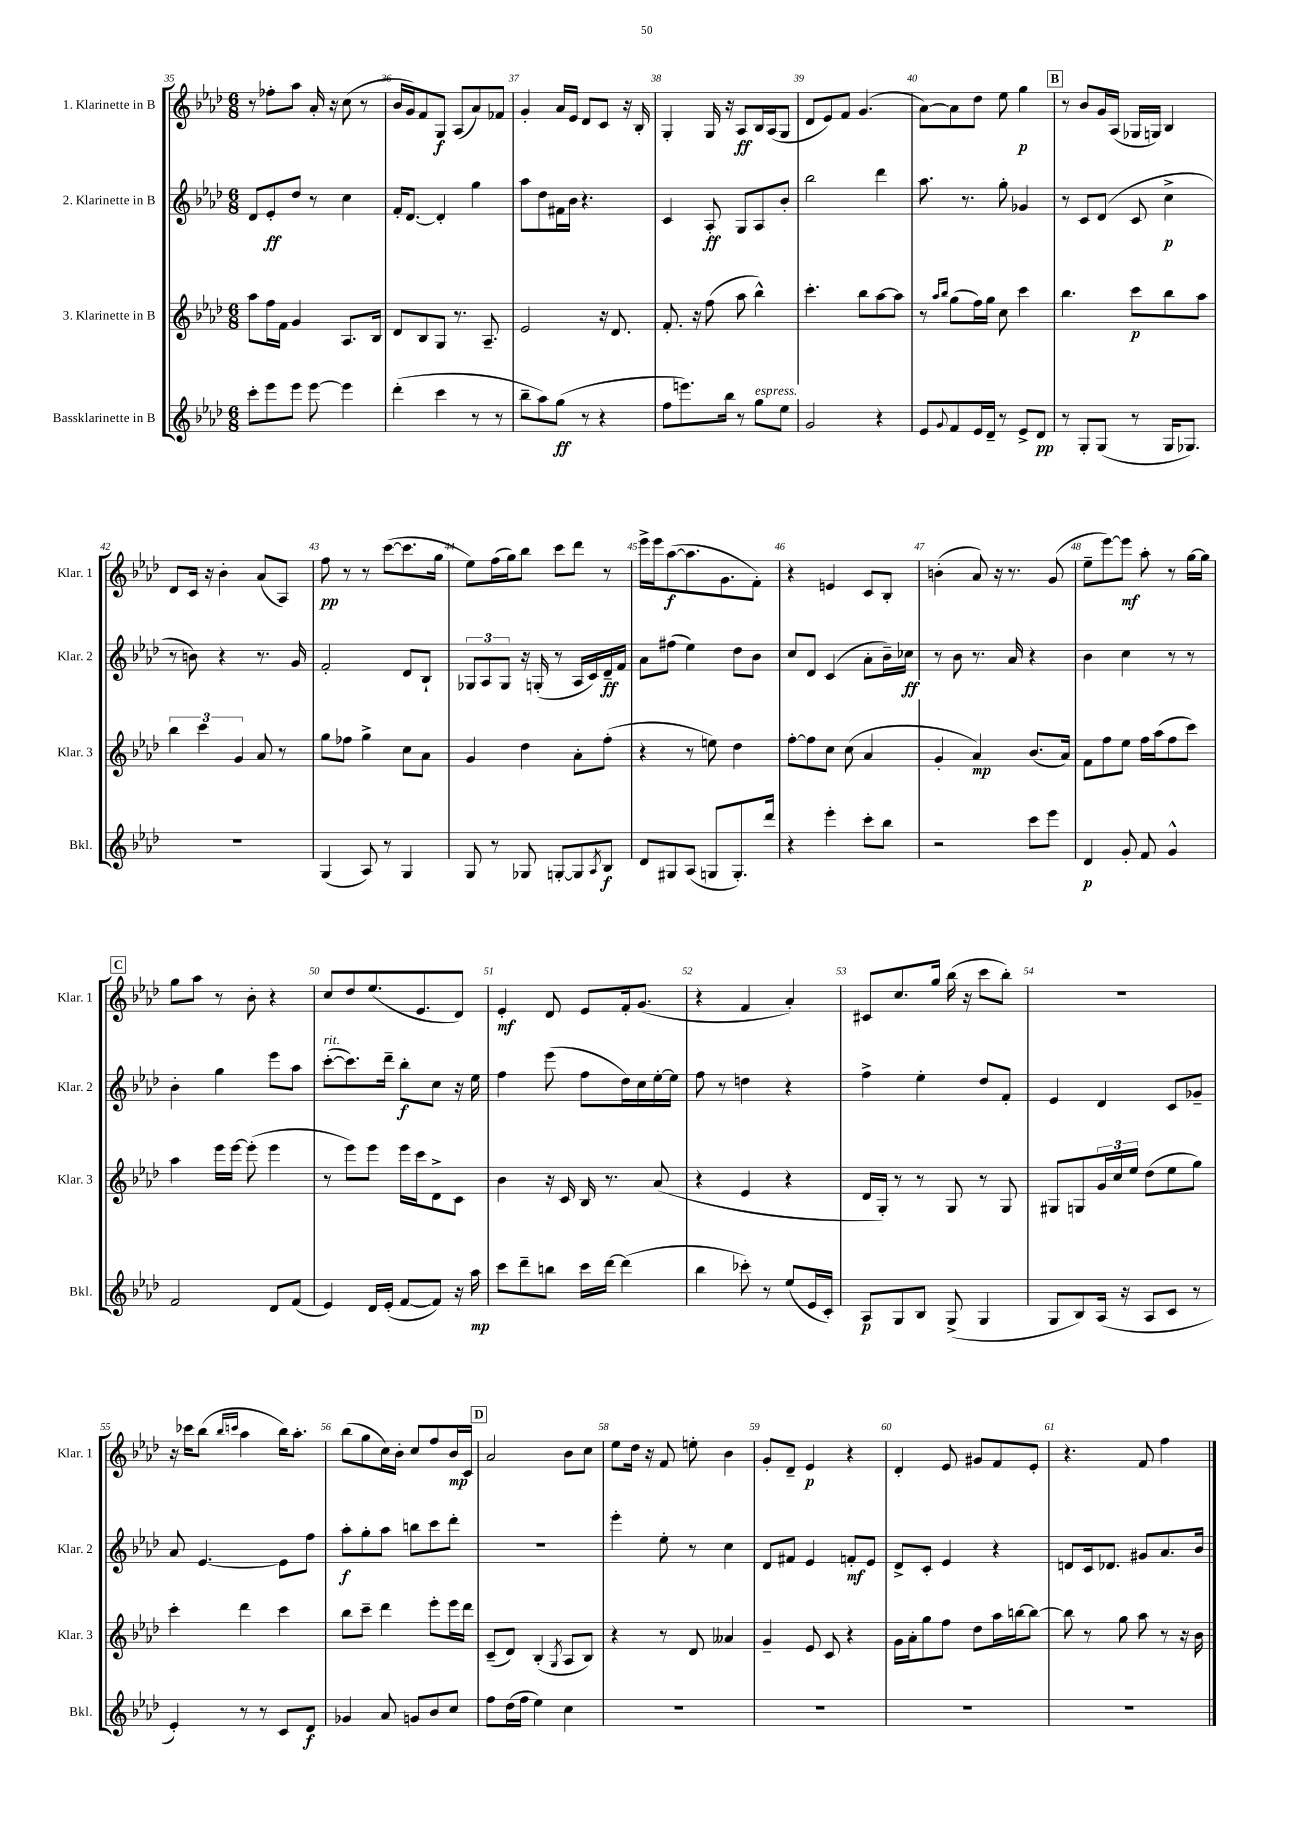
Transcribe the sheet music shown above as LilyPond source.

<<
\new StaffGroup <<
\new Staff = "s0" \with { instrumentName = "1. Klarinette in B" shortInstrumentName = "Klar. 1" } {
    \clef treble \key aes \major \numericTimeSignature \time 6/8
    r8 fes''8-. aes''8 aes'16-. r16 c''8( r8 |
    bes'16 g'16) f'8 g8\f aes8( aes'8) fes'8 |
    g'4-. aes'16 ees'16 des'8 c'8 r16 bes16-. |
    g4-. g16 r16 aes8\ff bes16 aes16( g8 |
    des'8 ees'8) f'8 g'4.( |
    aes'8~) aes'8 des''8 ees''8 g''4\p |
    \mark \markup { \box "B" } r8 bes'8 g'16 aes16( ges16 g16) bes4 |
    des'8 c'16 r16 bes'4-. aes'8( aes8) |
    f''8\pp r8 r8 c'''8~( c'''8. g''16 |
    ees''8) f''16( g''16) bes''8 c'''8 des'''8 r8 |
    ees'''16-> ees'''16 aes''8~\f( aes''8. g'8. f'8-.) |
    r4 e'4 c'8 bes8-. |
    b'4-.( aes'8) r16 r8. g'8( |
    ees''8-- ees'''8~) ees'''8\mf aes''8-. r8 g''16~ g''16 |
    \mark \markup { \box "C" } g''8 aes''8 r8 bes'8-. r4 |
    c''8 des''8 ees''8.( ees'8. des'8) |
    ees'4-.\mf des'8 ees'8 f'16-. g'8.( |
    r4 f'4 aes'4-.) |
    cis'8 c''8. g''16 bes''16( r16 c'''8 bes''8-.) |
    R2. |
    r16 ces'''16 bes''8( \grace { bes''16 c'''16 } aes''4 bes''16) aes''8.-. |
    bes''8( g''8 c''16) bes'16-. c''8 f''8 bes'16\mp c'16 |
    \mark \markup { \box "D" } aes'2 bes'8 c''8 |
    ees''8 des''16 r16 f'8 e''8-. bes'4 |
    g'8-. des'8-- ees'4\p r4 |
    des'4-. ees'8 gis'8 f'8 ees'8-. |
    r4. f'8 f''4 \bar "|." |
}
\new Staff = "s1" \with { instrumentName = "2. Klarinette in B" shortInstrumentName = "Klar. 2" } {
    \clef treble \key aes \major \numericTimeSignature \time 6/8
    des'8 ees'8-.\ff des''8 r8 c''4 |
    f'16-. des'8.~ des'4-. g''4 |
    aes''8 des''8 fis'16 bes'16 r4. |
    c'4 aes8-.\ff g8 aes8 bes'8-. |
    bes''2 des'''4 |
    aes''8. r8. g''8-. ges'4 |
    \mark \markup { \box "B" } r8 c'8 des'8( c'8 c''4->\p |
    r8 b'8) r4 r8. g'16 |
    f'2-. des'8 bes8-! |
    \tuplet 3/2 { ges8 aes8 ges8 } r16 g16-.( r8 aes16 c'16) des'16--\ff f'16 |
    aes'8 fis''8( ees''4) des''8 bes'8 |
    c''8 des'8 c'4( aes'8-. bes'16--) ces''16\ff |
    r8 bes'8 r8. aes'16 r4 |
    bes'4 c''4 r8 r8 |
    \mark \markup { \box "C" } bes'4-. g''4 ees'''8 aes''8 |
    c'''8~-.^\markup { \italic "rit." }( c'''8.) des'''16-- bes''8-.\f c''8 r16 ees''16 |
    f''4 ees'''8( f''8 des''16) c''16 ees''16~-. ees''16 |
    f''8 r8 d''4 r4 |
    f''4-> ees''4-. des''8 f'8-. |
    ees'4 des'4 c'8 ges'8-- |
    aes'8 ees'4.~ ees'8 f''8 |
    aes''8-.\f g''8-. aes''8 b''8 c'''8 des'''8-. |
    \mark \markup { \box "D" } R2. |
    ees'''4-. ees''8-. r8 c''4 |
    des'8 fis'8 ees'4 f'8-.\mf ees'8 |
    des'8-> c'8-. ees'4 r4 |
    d'8 c'16 des'8. gis'8 aes'8. bes'16 \bar "|." |
}
\new Staff = "s2" \with { instrumentName = "3. Klarinette in B" shortInstrumentName = "Klar. 3" } {
    \clef treble \key aes \major \numericTimeSignature \time 6/8
    aes''8 f''16 f'16 g'4 aes8. bes16 |
    des'8 bes8 g8 r8. aes8.-- |
    ees'2 r16 des'8. |
    f'8.-. r16 f''8( aes''8 bes''4-^) |
    c'''4.-. bes''8 aes''8~ aes''8 |
    r8 \grace { aes''16 bes''16 } g''8( f''16) g''16 c''8 c'''4 |
    \mark \markup { \box "B" } bes''4. c'''8\p bes''8 aes''8 |
    \tuplet 3/2 { bes''4 c'''4 g'4 } aes'8 r8 |
    g''8 fes''8 g''4-> c''8 aes'8 |
    g'4 des''4 aes'8-. f''8-.( |
    r4 r8 e''8) des''4 |
    f''8~-. f''8 c''8 c''8( aes'4 |
    g'4-. aes'4\mp) bes'8.( aes'16) |
    f'8 f''8 ees''8 f''16 aes''16( f''8 c'''8) |
    \mark \markup { \box "C" } aes''4 ees'''16 ees'''16~ ees'''8-.( ees'''4 |
    r8 ees'''8) ees'''8 ees'''16 c'''16 des'8-> c'8 |
    bes'4 r16 c'16 bes16 r8. aes'8( |
    r4 ees'4 r4 |
    des'16 g16-.) r8 r8 g8 r8 g8 |
    gis8 g8 \tuplet 3/2 { g'16 c''16 ees''16 } des''8( ees''8 g''8) |
    c'''4-. des'''4 c'''4 |
    bes''8 c'''8-- des'''4 ees'''8-. ees'''16 des'''16 |
    \mark \markup { \box "D" } c'8--( des'8) bes4-.( \acciaccatura { g8 } aes8 bes8) |
    r4 r8 des'8 aeses'4 |
    g'4-- ees'8 c'8 r4 |
    g'16 aes'16-. g''8 f''8 des''8 aes''16 b''16~ b''8~ |
    b''8 r8 g''8 aes''8 r8 r16 bes'16 \bar "|." |
}
\new Staff = "s3" \with { instrumentName = "Bassklarinette in B" shortInstrumentName = "Bkl." } {
    \clef treble \key aes \major \numericTimeSignature \time 6/8
    c'''8-. ees'''8 ees'''8 ees'''8~ ees'''4 |
    des'''4-.( c'''4 r8 r8 |
    bes''8-- aes''8) g''8\ff( r8 r4 |
    f''8 e'''8.) bes''16 r8 g''8^\markup { \italic "espress." } ees''8 |
    g'2 r4 |
    ees'8 \appoggiatura { g'8 } f'8 ees'16 des'16-- r8 ees'8-> des'8\pp |
    \mark \markup { \box "B" } r8 g8-. g8( r8 g16 ges8.) |
    R2. |
    g4( aes8) r8 g4 |
    g8 r8 ges8 g8~-. g8 \acciaccatura { aes8 } bes8\f |
    des'8 gis8 aes8( g8 g8.-.) des'''16 |
    r4 ees'''4-. c'''8-. bes''8 |
    r2 c'''8 ees'''8 |
    des'4\p g'8-. f'8 g'4-^ |
    \mark \markup { \box "C" } f'2 des'8 f'8( |
    ees'4) des'16 ees'16-.( f'8~ f'8) r16 aes''16\mp |
    c'''8 des'''8-- b''8 c'''16 des'''16~ des'''4( |
    bes''4 ces'''8-.) r8 ees''8( ees'16 c'16-.) |
    aes8\p g8 bes8 g8->( g4 |
    g8 bes8) aes16( r16 aes8 c'8 r8 |
    ees'4-.) r8 r8 c'8 des'8\f |
    ges'4 aes'8 g'8 bes'8 c''8 |
    \mark \markup { \box "D" } f''8 des''16( f''16 ees''4) c''4 |
    R2. |
    R2. |
    R2. |
    R2. \bar "|." |
}
>>
>>
\layout { \context { \Score currentBarNumber = #35 \override BarNumber.break-visibility = ##(#f #t #t) barNumberVisibility = #all-bar-numbers-visible } }
